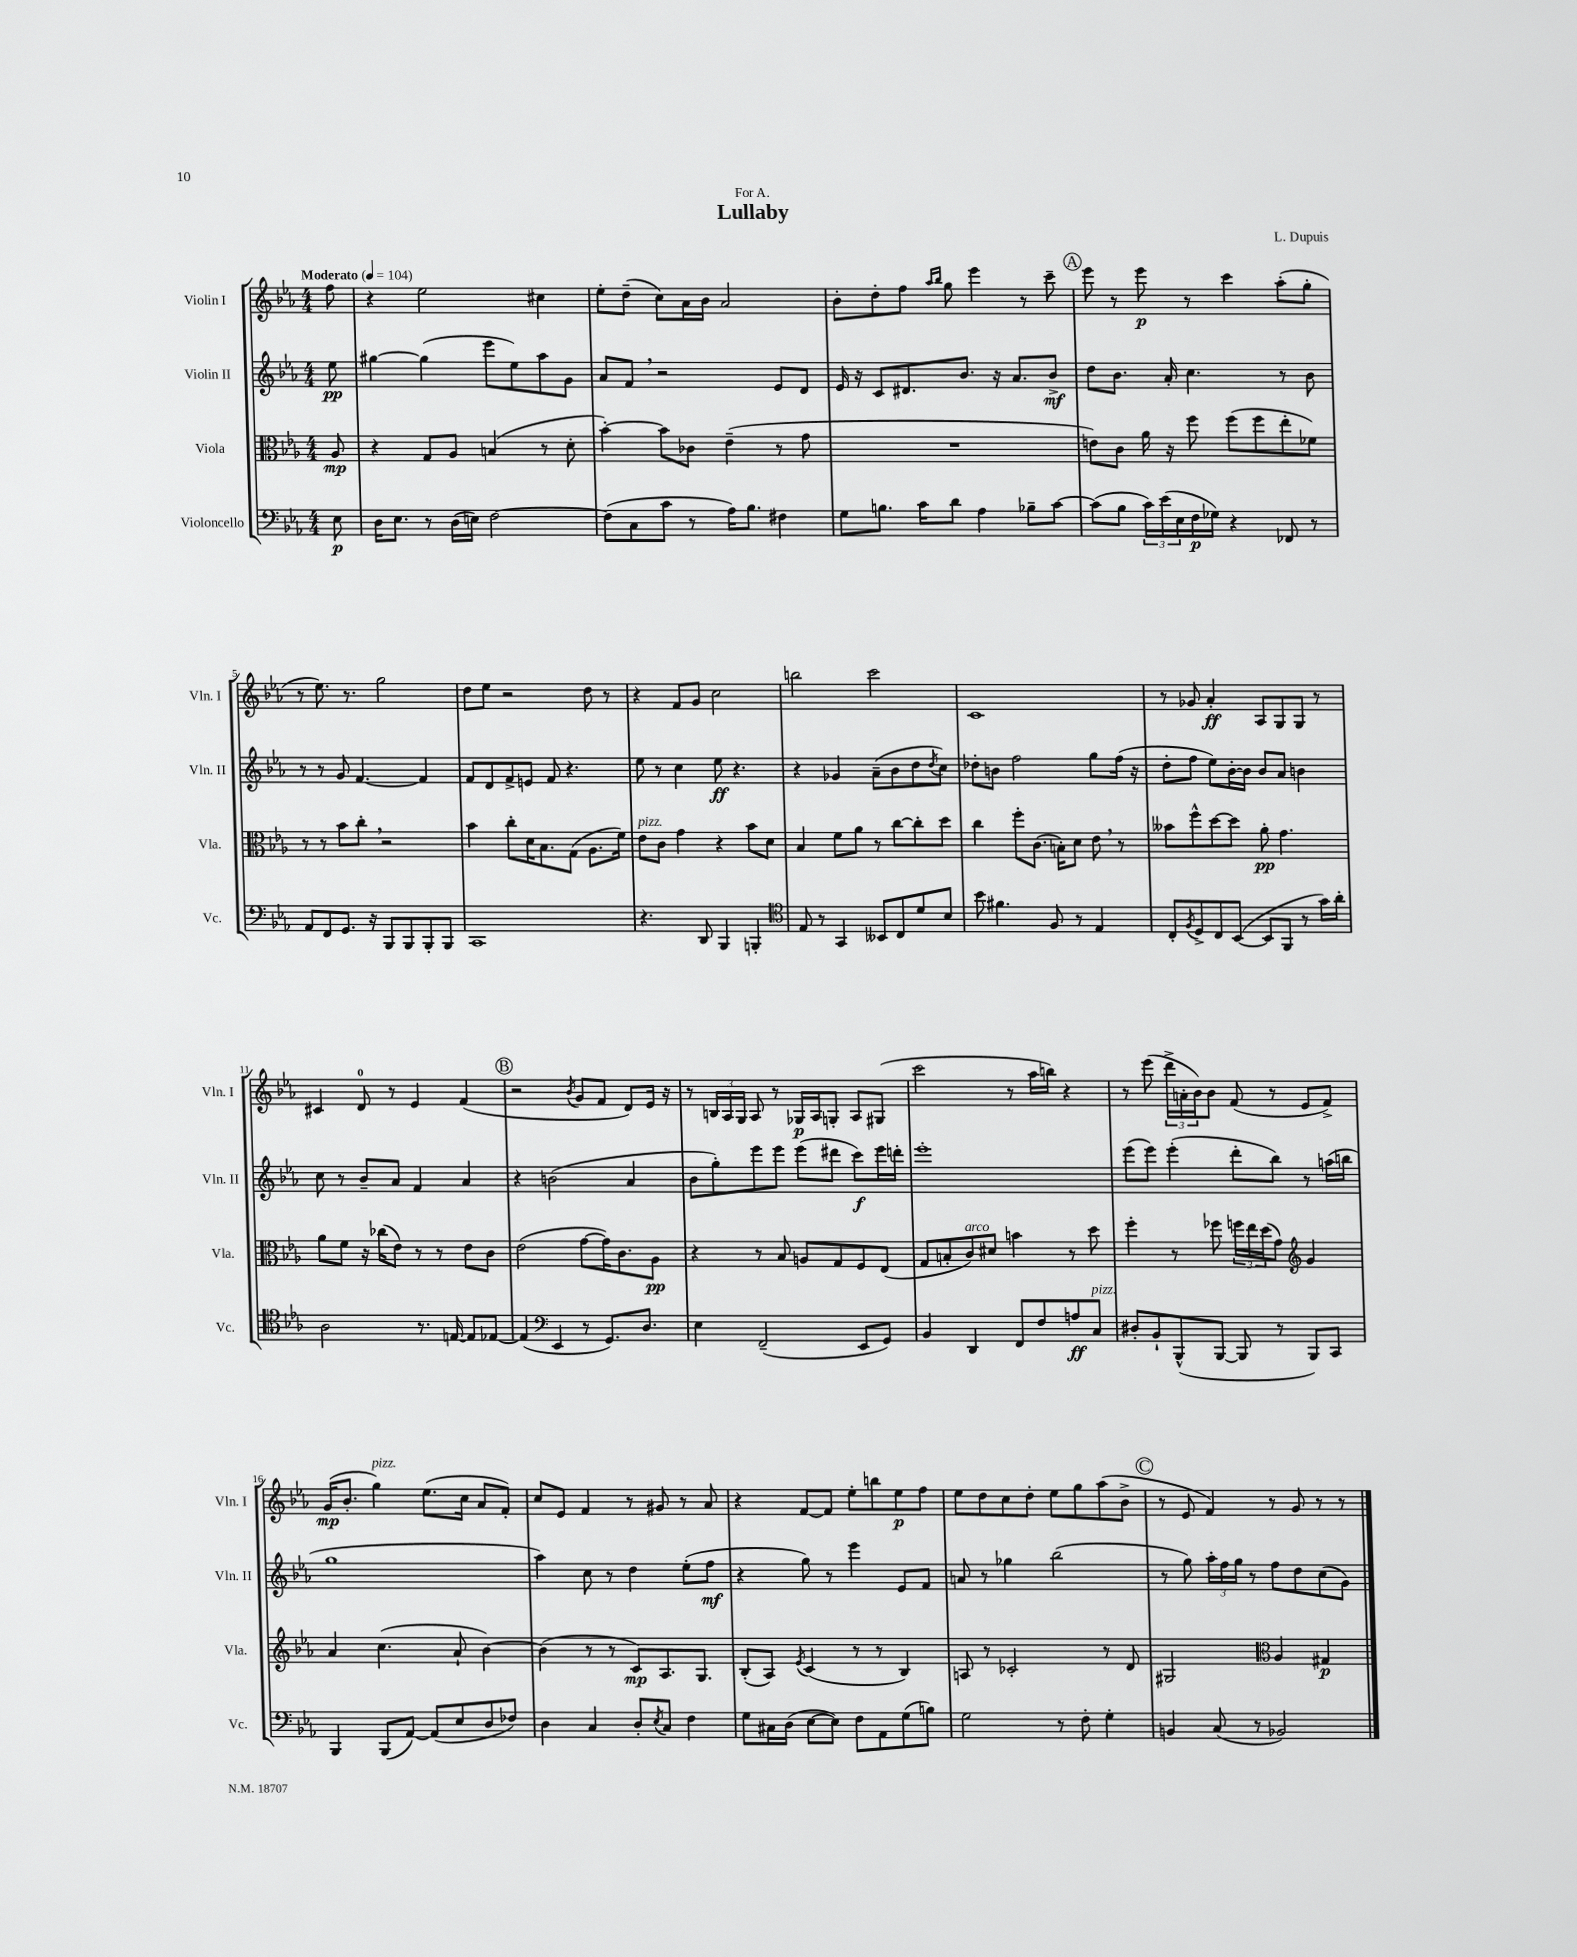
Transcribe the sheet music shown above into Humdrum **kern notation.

**kern	**kern	**kern	**kern
*staff4	*staff3	*staff2	*staff1
*clefF4	*clefC3	*clefG2	*clefG2
*k[b-e-a-]	*k[b-e-a-]	*k[b-e-a-]	*k[b-e-a-]
*M4/4	*M4/4	*M4/4	*M4/4
*MM104	*MM104	*MM104	*MM104
8E-\	8A-/	8ee-\	8ff\
=	=	=	=
16D\LK	4r	[4gg#\	4r
8.E-\J	.	.	.
8r	8G/L	(4gg#\]	2ee-\
(16D\LL	8A-/J	.	.
16E\JJ)	.	.	.
[2F\	(4B/	8eee-\L	.
.	.	8ee-\)	.
.	8r	8aa-\	4cc#\
.	8d'\	8g\J	.
=	=	=	=
(8F\]L	[4b-'\)	8a-/L	8ee-'\L
8C\	.	8f/J	(8dd~\J
8c\J	8b-\]L	2r	8cc\L)
8r	8c-\J	.	16a-\L
.	.	.	16b-\JJ
16A-\LK)	(4e-~\	.	2a-/
8.B-\J	.	.	.
4F#\	8r	8e-/L	.
.	8g\	8d/J	.
=	=	=	=
8G\L	1r	16e-/	8b-'\L
.	.	16r	.
8.B\J	.	8c/L	8dd'\
.	.	8.d#/	8ff\J
16c\LK	.	.	.
.	.	.	16qqaa-/LL
.	.	.	16qqbb-/JJ
8d\J	.	.	8gg\
.	.	8.b-/J	.
4A-\	.	.	4eee-\
.	.	16r	.
.	.	8.a-/L	.
8B-~\L	.	.	8r
[8c\J	.	8b-^/J	8ccc~\
=	=	=	=
(8c\]L	8e\L)	8dd\L	8eee-\
8B-\J	8c\J	8.b-\J	8r
24c\LL)	16a-\	.	8eee-\
(24e-\	.	.	.
.	16r	16a-'/	.
24E-\	.	.	.
16F\	8ff\	4.cc\	8r
16G-\JJ)	.	.	.
4r	(8ff\L	.	4ccc\
.	8ff\	.	.
8FF-/	8ee-'\	8r	(8aa-'\L
8r	8f-\J)	8b-\	8gg'\J
=	=	=	=
8AA-/L	8r	8r	8r
8FF/	8r	8r	8.ee-\)
8.GG/J	8b-\L	8g/	.
.	.	.	8.r
.	8cc'\J	[4.f/	.
16r	.	.	.
8BBB-/L	2r	.	2gg\
8BBB-/	.	.	.
8BBB-'/	.	4f/]	.
8BBB-/J	.	.	.
=	=	=	=
1CC	4b-\	8f/L	8dd\L
.	.	8d/	8ee-\J
.	8cc'\L	8f^/	2r
.	16d\K	8e/J	.
.	8.B-\	.	.
.	.	8f/	.
.	(8G\J	4.r	.
.	8.A-\L	.	8dd\
.	.	.	8r
.	16f\Jk)	.	.
=	=	=	=
4.r	8e-\L	8ee-\	4r
.	8c\J	8r	.
.	4g\	4cc\	8f/L
8DD/	.	.	8g/J
4BBB-/	4r	8ee-\	2cc\
.	.	4.r	.
4BBB'/	8b-\L	.	.
.	8d\J	.	.
=	=	=	=
*clefC4	*	*	*
8E-/	4B-/	4r	2bb\
8r	.	.	.
4GG/	8f\L	4g-/	.
.	8a-\J	.	.
8BB--/L	8r	(8a-~\L	2ccc\
8C/	[8cc\L	8b-\	.
8d/	8cc'\]	8dd\	.
.	.	8qdd/	.
8B-/J	8dd\J	8cc\J)	.
=	=	=	=
8b-\	4cc\	8dd-'\L	1c
4.f#\	.	8b\J	.
.	8ff'\L	2ff\	.
.	(8.c\J	.	.
8F/	.	.	.
.	16B'\LK)	.	.
8r	8d\J	.	.
4E-/	8e-\	8gg\L	.
.	8r	(16ff\Jk	.
.	.	16r	.
=	=	=	=
8C'/L	8b--\L	8dd'\L	8r
8qF/	.	.	.
8D^/	8ff^^\	8ff\J	8g-/
8C/	[8dd\	8ee-\L)	4a-'/
([8BB-/J	8dd\]J	[16b-'\L	.
.	.	16b-\]JJ	.
8BB-/]L	8a-'\	8b-/L	8A-/L
8FF/J	4.g\	8a-/J	8G/
8r	.	4b\	8G/J
16g\LL)	.	.	8r
16a-'\JJ	.	.	.
=	=	=	=
2A-\	8a-\L	8cc\	4c#/
.	8f\J	8r	.
.	16r	8b-~/L	8d/
.	(16cc-\LK	.	.
.	8e-\J)	8a-/J	8r
8.r	8r	4f/	4e-/
.	8r	.	.
[16E/	.	.	.
8E/]L	8e-\L	4a-/	(4f/
[8E-/J	8c\J	.	.
=	=	=	=
(4E-/]	(2e-\	4r	2r
*clefF4	*	*	*
4EE-/	.	(2b\	.
.	.	.	8qb-/
8r	[8g\L	.	8g/L
8.GG/L)	16g\]K)	.	8f/J
.	8.c\	.	.
.	.	4a-/	8d/L)
8.D/J	.	.	.
.	8A-\J	.	16e-/Jk
.	.	.	16r
=	=	=	=
4E-\	4r	8b-\L	8r
.	.	8gg'\)	24B/LL
.	.	.	24A-/
.	.	.	24G/JJ
(2FF~/	8r	8eee-\	8A-/
.	8B-/	8eee-\J	8r
.	8A/L	(8eee-\L	16G-/LL
.	.	.	16A-/J
.	8G/	8ddd#\J	8G'/J
8EE-/L	8F/	8ccc\L)	8A-/L
8GG/J)	(8E-/J	16eee-\L	(8G#/J
.	.	16ddd'\JJ	.
=	=	=	=
4BB-/	8G/L	1eee-'	2ccc\
.	8B'/	.	.
4DD/	8c/)	.	.
.	8d#/J	.	.
8FF/L	4b\	.	8r
8F/	.	.	16aa-\LL
.	.	.	16bb\JJ)
8A/	8r	.	4r
8C/J	8dd\	.	.
=	=	=	=
8D#'/L	4ff'\	(8eee-\L	8r
8BB-`/	.	8eee-\J)	(8eee-\
(8BBB-^^/	8r	(4eee-'\	24ddd^\LL
.	.	.	24a'\
.	.	.	24b-\J)
[8BBB-/J	8ff-\	.	8b-\J
8BBB-/]	24ff\LL	8ddd'\L	(8f/
.	24ee-\	.	.
.	(24dd\J	.	.
8r	8g\J)	8bb-\J)	8r
*	*clefG2	*	*
8BBB-/L)	4g/	8r	8e-/L
8CC/J	.	(16aa\LL	8f^/J)
.	.	16bb\JJ	.
=	=	=	=
4BBB-/	4a-/	1gg	(16g/LK
.	.	.	8.b-'/J
(8BBB-/L	(4.cc\	.	4gg\)
[8AA-/J)	.	.	.
(8AA-/]L	.	.	(8.ee-\L
8E-/	8a-`/	.	.
.	.	.	16cc\Jk
8D/	[4b-\)	.	8a-/L
8F-/J)	.	.	8f'/J)
=	=	=	=
4D\	(4b-\]	4aa-\)	8cc/L
.	.	.	8e-/J
4C/	8r	8cc\	4f/
.	8r	8r	.
8D'/L	8c/L)	4dd\	8r
8qE-/	.	.	.
8C/J	8.A-/	.	8g#/
4F\	.	(8ee-'\L	8r
.	8.G/J	.	.
.	.	8ff\J	8a-/
=	=	=	=
8G\L	(8B-'/L	4r	4r
16C#\L	8A-/J)	.	.
(16D\JJ	.	.	.
.	8qe-/	.	.
[8E-\L	(4c/	8gg\)	[8f/L
8E-\]J)	.	8r	8f/]J
8F\L	8r	4eee-\	8ee-'\L
8AA-\	8r	.	8bb\
(8G\	4B-/)	8e-/L	8ee-\
8B\J)	.	8f/J	8ff\J
=	=	=	=
2G\	8A/	8a/	8ee-\L
.	8r	8r	8dd\
.	2c-'/	4gg-\	8cc\
.	.	.	8dd'\J
8r	.	(2bb-\	8ee-\L
8F'\	.	.	8gg\
4G'\	8r	.	(8aa-\
.	8d/	.	8b-^\J
=	=	=	=
4BB/	2G#/	8r	8r
.	.	8gg\)	8e-/
(8C/	.	24aa-'\LL	4f/)
.	.	24ff\	.
.	.	24gg\JJ	.
8r	.	8r	.
*	*clefC3	*	*
2BB-/)	4A-/	8ff\L	8r
.	.	8dd\	8g/
.	4G#/	(8cc\	8r
.	.	8g\J)	8r
==	==	==	==
*-	*-	*-	*-
